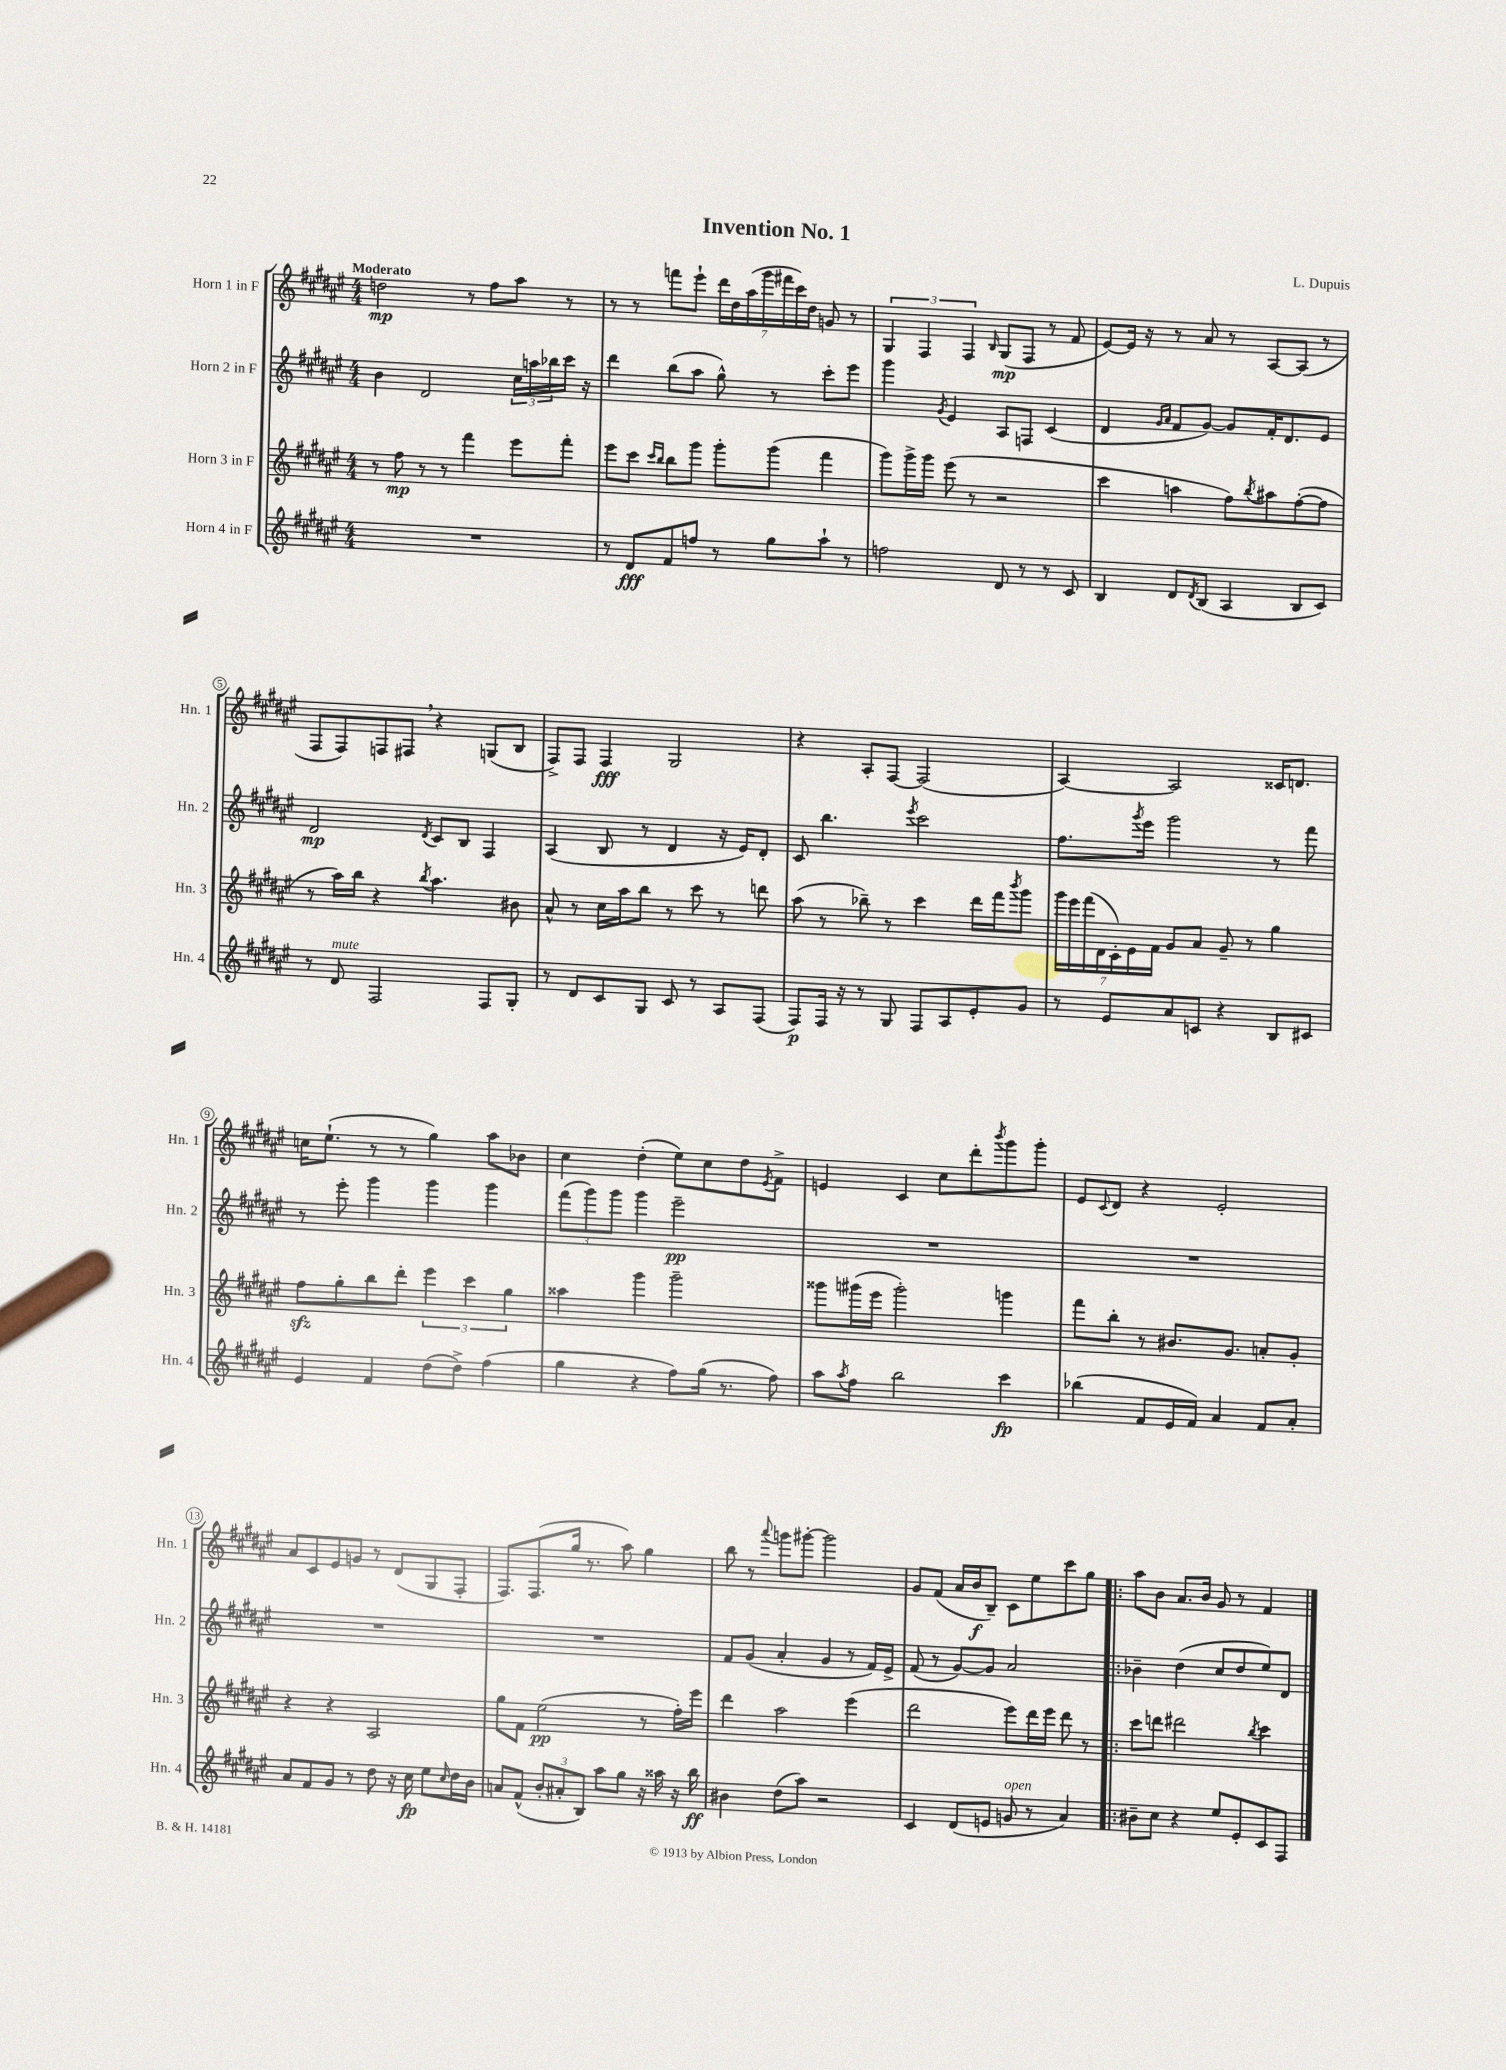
\header { title = "Invention No. 1" composer = "L. Dupuis" }
<<
\new StaffGroup <<
\new Staff = "s0" \with { instrumentName = "Horn 1 in F" shortInstrumentName = "Hn. 1" } {
    \clef treble \key fis \major \numericTimeSignature \time 4/4 \tempo "Moderato"
    d''2\mp r8 fis''8 ais''8 r8 |
    r8 r8 f'''8 eis'''8-! \tuplet 7/4 { dis'''16 dis''16 ais''16( gis'''16 fis'''16 cis'''16) dis''16 } g'8 r8 |
    \tuplet 3/2 { gis4 fis4 fis4 } \grace { b16 } gis8\mp( fis8 r8 fis'8 |
    eis'8~) eis'16 r16 r8 ais'8 r8 ais8~ ais8( r8 |
    fis8 fis8) f8 fis8 \breathe r4 g8( b8 |
    fis8->) fis8 fis4\fff gis2 |
    r4 ais8-. fis8~ fis2( |
    ais4~) ais2 cisis'16 d'8. |
    c''16 eis''8.-!( r8 r8 gis''4) ais''8 bes'8 |
    cis''4 dis''4-.( eis''8) cis''8 dis''8 \acciaccatura { eis'8 } fis'8-> |
    e'4 cis'4 cis''8 dis'''8-. \acciaccatura { b'''8 } gis'''8 gis'''8-. |
    eis'8 \appoggiatura { cis'8 } dis'8 r4 eis'2-. |
    ais'8 cis'8 eis'8 g'8 r8 dis'8( gis8 fis8-. |
    fis8.) fis8.( gis''16 r8. ais''8) gis''4 |
    b''8 r8 \appoggiatura { ais'''8 } g'''8 gis'''8~-. gis'''2 |
    gis'8 fis'8( ais'16 b'16\f b8--) cis'8 eis''8 cis'''8 gis''8 |
    \bar ".|:" ais''8 b'8 ais'8. b'16 gis'8 r8 fis'4 \bar "|." |
}
\new Staff = "s1" \with { instrumentName = "Horn 2 in F" shortInstrumentName = "Hn. 2" } {
    \clef treble \key fis \major \numericTimeSignature \time 4/4
    b'4 dis'2 \tuplet 3/2 { cis''16 a''16 bes''16 } cis'''16 r16 |
    dis'''4 b''8( ais''8 gis''8-^) r8 cis'''8-. eis'''8 |
    gis'''4 \acciaccatura { gis'8 } eis'4 ais8 f8 cis'4( |
    dis'4 \grace { gis'16 ais'16 } fis'8 gis'8~) gis'8 fis'16-. dis'8. eis'8 |
    dis'2\mp \acciaccatura { dis'8 } cis'8 b8 fis4 |
    ais4( b8 r8 dis'4 r16 eis'16) dis'8-. |
    cis'8 b''4. \acciaccatura { eis'''8 } cis'''2 |
    fis''8. \acciaccatura { gis'''8 } eis'''16 gis'''2 r8 fis'''8 |
    r8 eis'''8-. gis'''4 gis'''4 gis'''4 |
    \tuplet 3/2 { fis'''8( gis'''8) gis'''8 } gis'''4 eis'''2--\pp |
    R1 |
    R1 |
    R1 |
    R1 |
    fis'8 gis'8( ais'4-. gis'4 r8 fis'16) eis'16-> |
    fis'8( r8 gis'8~) gis'8 ais'2 |
    \bar ".|:" bes'4-- dis''4( cis''8 dis''8 eis''8) dis'8 \bar "|." |
}
\new Staff = "s2" \with { instrumentName = "Horn 3 in F" shortInstrumentName = "Hn. 3" } {
    \clef treble \key fis \major \numericTimeSignature \time 4/4
    r8 fis''8\mp r8 r8 fis'''4 eis'''8 fis'''8-. |
    eis'''8 cis'''8 \grace { cis'''16 b''16 } b''8 gis'''8 gis'''8-. gis'''8( fis'''4 |
    gis'''8) gis'''16-> gis'''16 eis'''8( r8 r2 |
    cis'''4 a''4 fis''8) \acciaccatura { b''8 } ais''8 fis''8~-.( fis''8 |
    r8 ais''16) b''16 r4 \acciaccatura { b''8 } ais''4. bis'8 |
    ais'8-^ r8 cis''16 ais''16 b''8 r8 cis'''8 r8 d'''8 |
    ais''8( r8 bes''8--) r8 cis'''4 dis'''16 fis'''16 \acciaccatura { b'''8 } gis'''8 |
    \tuplet 7/4 { gis'''16 eis'''16 fis'''16( dis'16 cis'16-.) eis'16 fis'16 } gis'8 ais'8 gis'8-- r8 gis''4 |
    fis''8\sfz gis''8-. b''8 dis'''8-. \tuplet 3/2 { eis'''4 cis'''4 gis''4 } |
    aisis''4 gis'''4 gis'''2-- |
    gisis'''8 gis'''16( eis'''16 gis'''2-.) g'''4 |
    fis'''8 b''8-. r8 bis'8. gis'8. a'8-. gis'8-. |
    r4 r4 ais2 |
    gis''8 fis'8 eis''2\pp( r8 fis''16-.) eis'''16 |
    dis'''4 ais''2 eis'''4( |
    dis'''2 eis'''8) dis'''16 eis'''16 dis'''8 r8 |
    \bar ".|:" cis'''8 d'''8 dis'''2 \acciaccatura { b''8 } cis'''4 \bar "|." |
}
\new Staff = "s3" \with { instrumentName = "Horn 4 in F" shortInstrumentName = "Hn. 4" } {
    \clef treble \key fis \major \numericTimeSignature \time 4/4
    R1 |
    r8 dis'8\fff fis'8 f''8 r8 gis''8 ais''8-! r8 |
    f''2 dis'8 r8 r8 cis'8 |
    b4 dis'8 \acciaccatura { dis'8 } b8( ais4 b8 cis'8) |
    r8 dis'8^\markup { \italic "mute" } fis2 fis8 gis8-. |
    r8 dis'8 cis'8 gis8 cis'8 r8 ais8 fis8( |
    fis8\p) fis16 r16 r8 gis8 fis8 ais8 eis'8-. gis'8 |
    r8 eis'8 ais'8 c'8 r4 b8 cis'8 |
    eis'4 fis'4 dis''8( dis''8->) fis''4( |
    gis''4 r4 fis''8) gis''16( r8. fis''8) |
    ais''8 \acciaccatura { ais''8 } fis''8 b''2 cis'''4\fp |
    bes''4( fis'8 eis'16 fis'16) ais'4 fis'8 ais'8-. |
    ais'8 fis'8 gis'8 r8 dis''8 r16 cis''16\fp eis''8 \grace { cis''16 } dis''16 b'16 |
    a'8 fis'8-^( \tuplet 3/2 { b'8-. ais'8-. b8) } ais''8 gis''8 r16 aisis''16 r16 b''16\ff |
    bis'4 dis''8( ais''8) r2 |
    cis'4 dis'8( e'8 g'8^\markup { \italic "open" } r8 ais'4) |
    \bar ".|:" bis'8-- cis''8 r4 eis''8 eis'8-. cis'8 fis8 \bar "|." |
}
>>
>>
\layout { \context { \Score \override BarNumber.stencil = #(make-stencil-circler 0.1 0.3 ly:text-interface::print) } }
